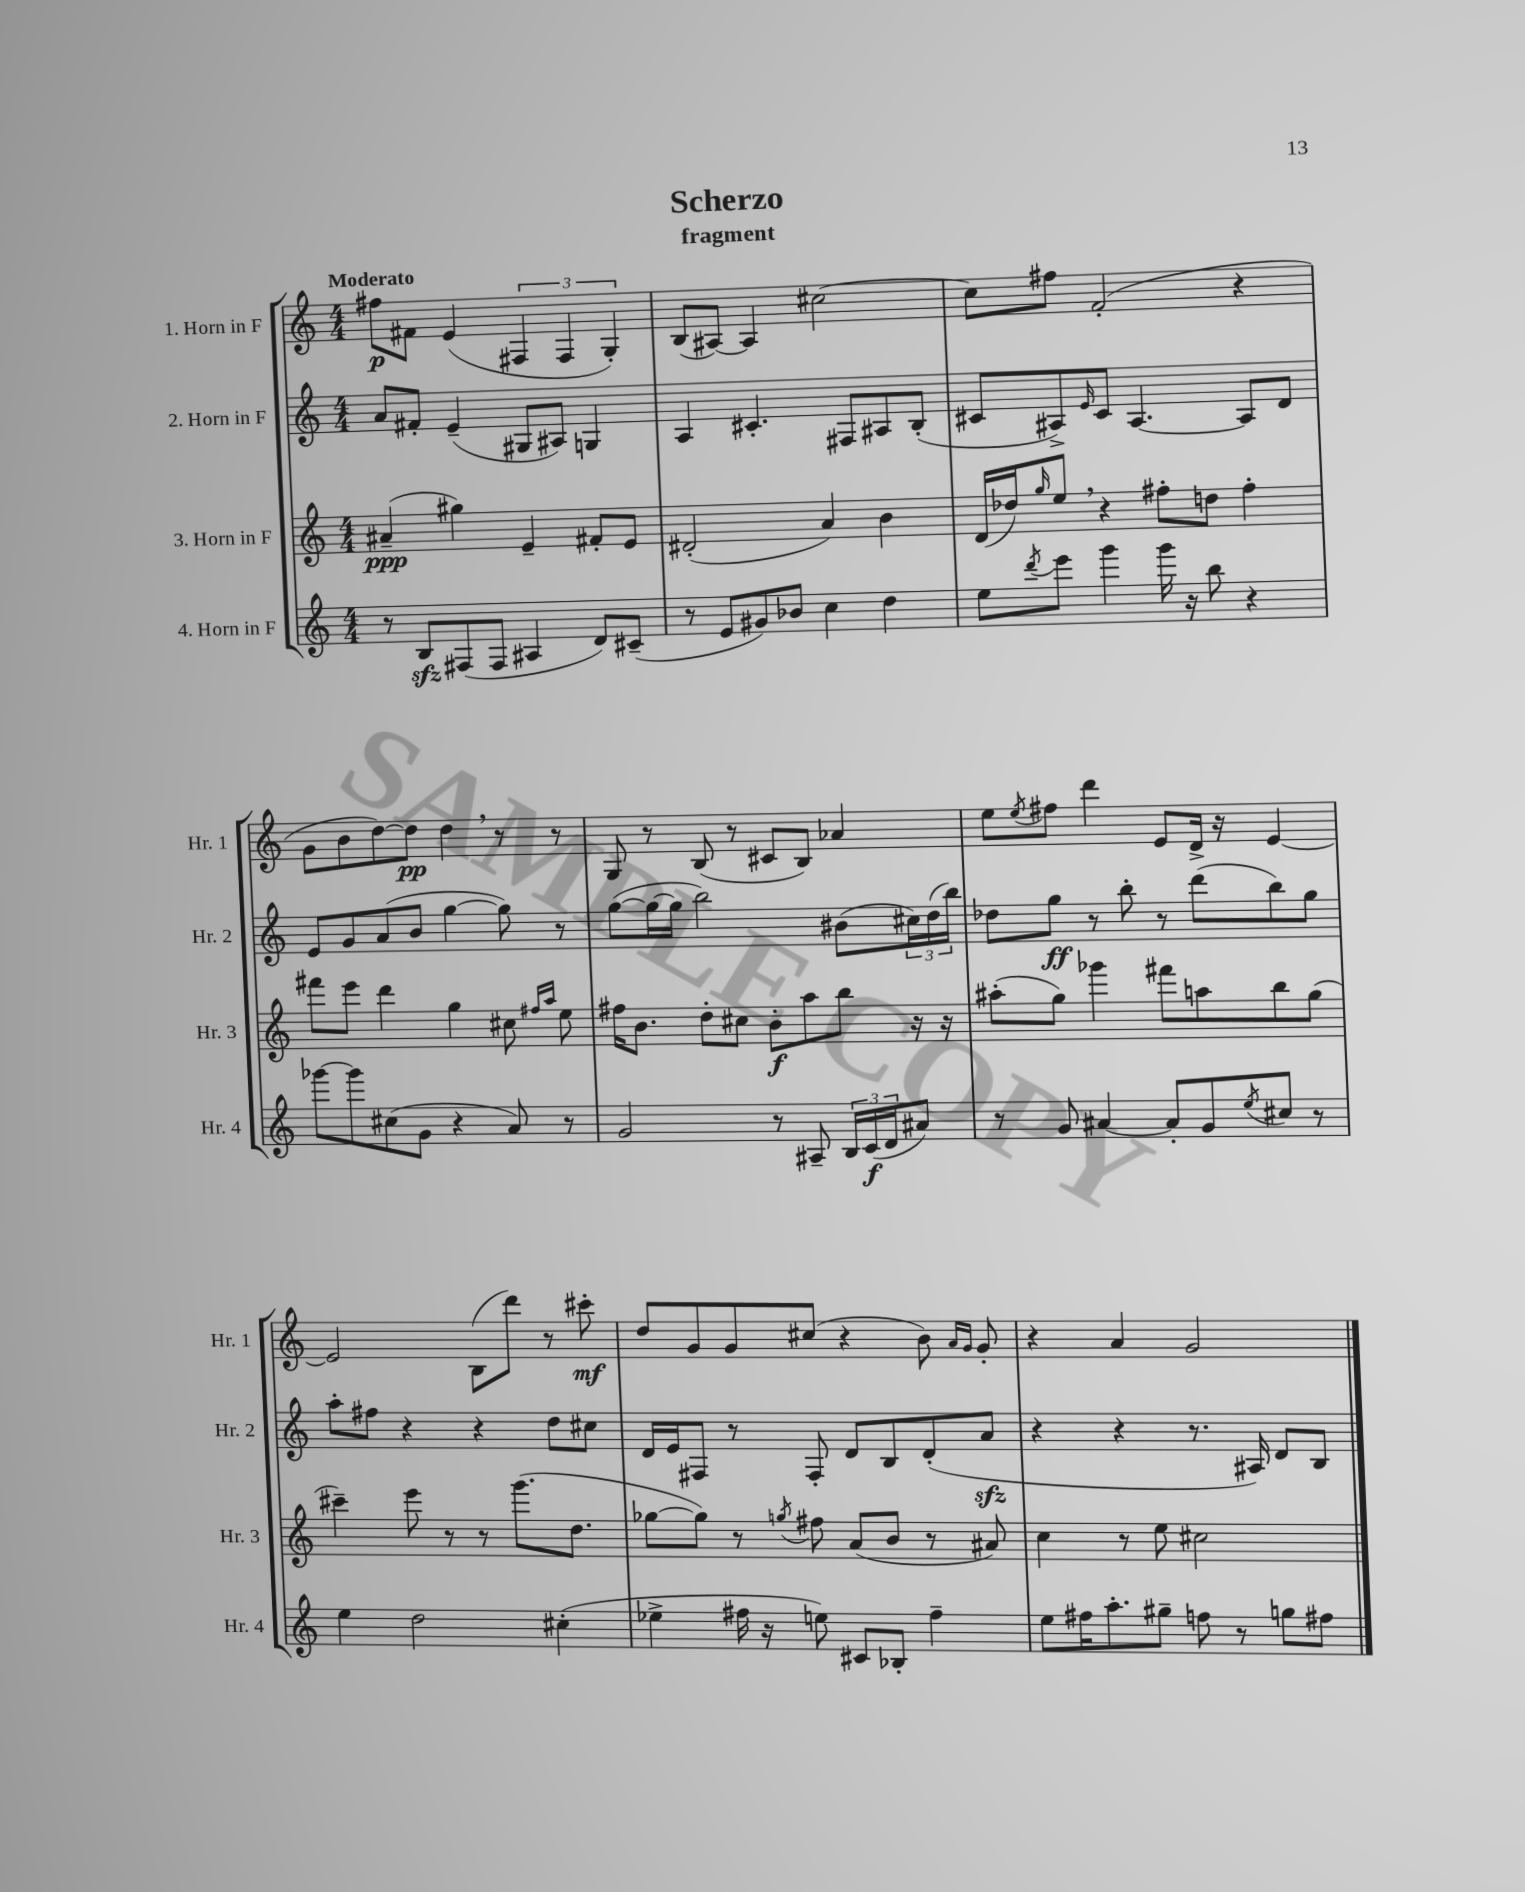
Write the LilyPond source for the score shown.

\header { title = "Scherzo" subtitle = "fragment" }
<<
\new StaffGroup <<
\new Staff = "s0" \with { instrumentName = "1. Horn in F" shortInstrumentName = "Hr. 1" } {
    \clef treble \key c \major \numericTimeSignature \time 4/4 \tempo "Moderato"
    fis''8\p fis'8 e'4( \tuplet 3/2 { fis4 fis4 g4-.) } |
    b8( ais8~) ais4 cis''2~ |
    cis''8 fis''8 f'2-.( r4 |
    g'8 b'8 d''8~) d''8\pp d''4 \breathe r8 r8 |
    g8 r8 b8( r8 cis'8 b8) aes'4 |
    e''8 \acciaccatura { e''8 } fis''8 d'''4 e'8 d'16-> r16 e'4~ |
    e'2 b8( d'''8) r8 cis'''8-.\mf |
    d''8 g'8 g'8 cis''8( r4 b'8) \grace { a'16 g'16 } g'8-. |
    r4 a'4 g'2 \bar "|." |
}
\new Staff = "s1" \with { instrumentName = "2. Horn in F" shortInstrumentName = "Hr. 2" } {
    \clef treble \key c \major \numericTimeSignature \time 4/4
    a'8 fis'8-. e'4--( gis8 ais8) g4 |
    a4 cis'4.-. fis8 ais8 b8-.( |
    cis'8 ais8->) \grace { e'16 } cis'8 ais4.~ ais8 d'8 |
    e'8 g'8 a'8( b'8 g''4~ g''8) r8 |
    g''8~( g''16~ g''16 b''2) bis'8( \tuplet 3/2 { cis''16) d''16( b''16) } |
    des''8 g''8\ff r8 b''8-. r8 d'''8( b''8) g''8 |
    a''8-. fis''8 r4 r4 d''8 cis''8 |
    d'16 e'16 fis8 r8 fis8-. d'8 b8 d'8-.( a'8\sfz |
    r4 r4 r8. ais16) d'8 b8 \bar "|." |
}
\new Staff = "s2" \with { instrumentName = "3. Horn in F" shortInstrumentName = "Hr. 3" } {
    \clef treble \key c \major \numericTimeSignature \time 4/4
    ais'4--\ppp( gis''4) e'4-- fis'8-. e'8 |
    dis'2-.( a'4) b'4 |
    d'16( des''16) \grace { g''16 } e''8 \breathe r4 fis''8-. d''8 fis''4-. |
    fis'''8 e'''8 d'''4 g''4 cis''8 \grace { fis''16 a''16 } e''8 |
    fis''16 b'8. d''8-. cis''8 b'8-.\f a''8 b''8 r16 r16 |
    ais''8-.( g''8) ges'''4 fis'''8 a''8 b''8 g''8( |
    cis'''4--) e'''8 r8 r8 g'''8.( d''8. |
    ges''8~ ges''8) r8 \acciaccatura { g''8 } fis''8 a'8( b'8 r8 ais'8) |
    c''4 r8 e''8 cis''2 \bar "|." |
}
\new Staff = "s3" \with { instrumentName = "4. Horn in F" shortInstrumentName = "Hr. 4" } {
    \clef treble \key c \major \numericTimeSignature \time 4/4
    r8 b8\sfz fis8( fis8 ais4 d'8) cis'8--( |
    r8 e'8 gis'8) bes'8 c''4 d''4 |
    e''8 \acciaccatura { d'''8 } e'''8 g'''4 g'''16 r16 b''8 r4 |
    ges'''8~ ges'''8 cis''8( g'8 r4 a'8) r8 |
    g'2 r8 ais8-- \tuplet 3/2 { b16 c'16\f( d'16 } ais'8) |
    r8 g'8 ais'4~ ais'8-. g'8 \acciaccatura { e''8 } cis''8 r8 |
    e''4 d''2 cis''4-.( |
    ees''4-> fis''16 r16 e''8) cis'8 bes8-. fis''4-- |
    e''8 fis''16 a''8.-. gis''8-- f''8 r8 g''8 fis''8 \bar "|." |
}
>>
>>
\layout { \context { \Score \remove "Bar_number_engraver" } }
